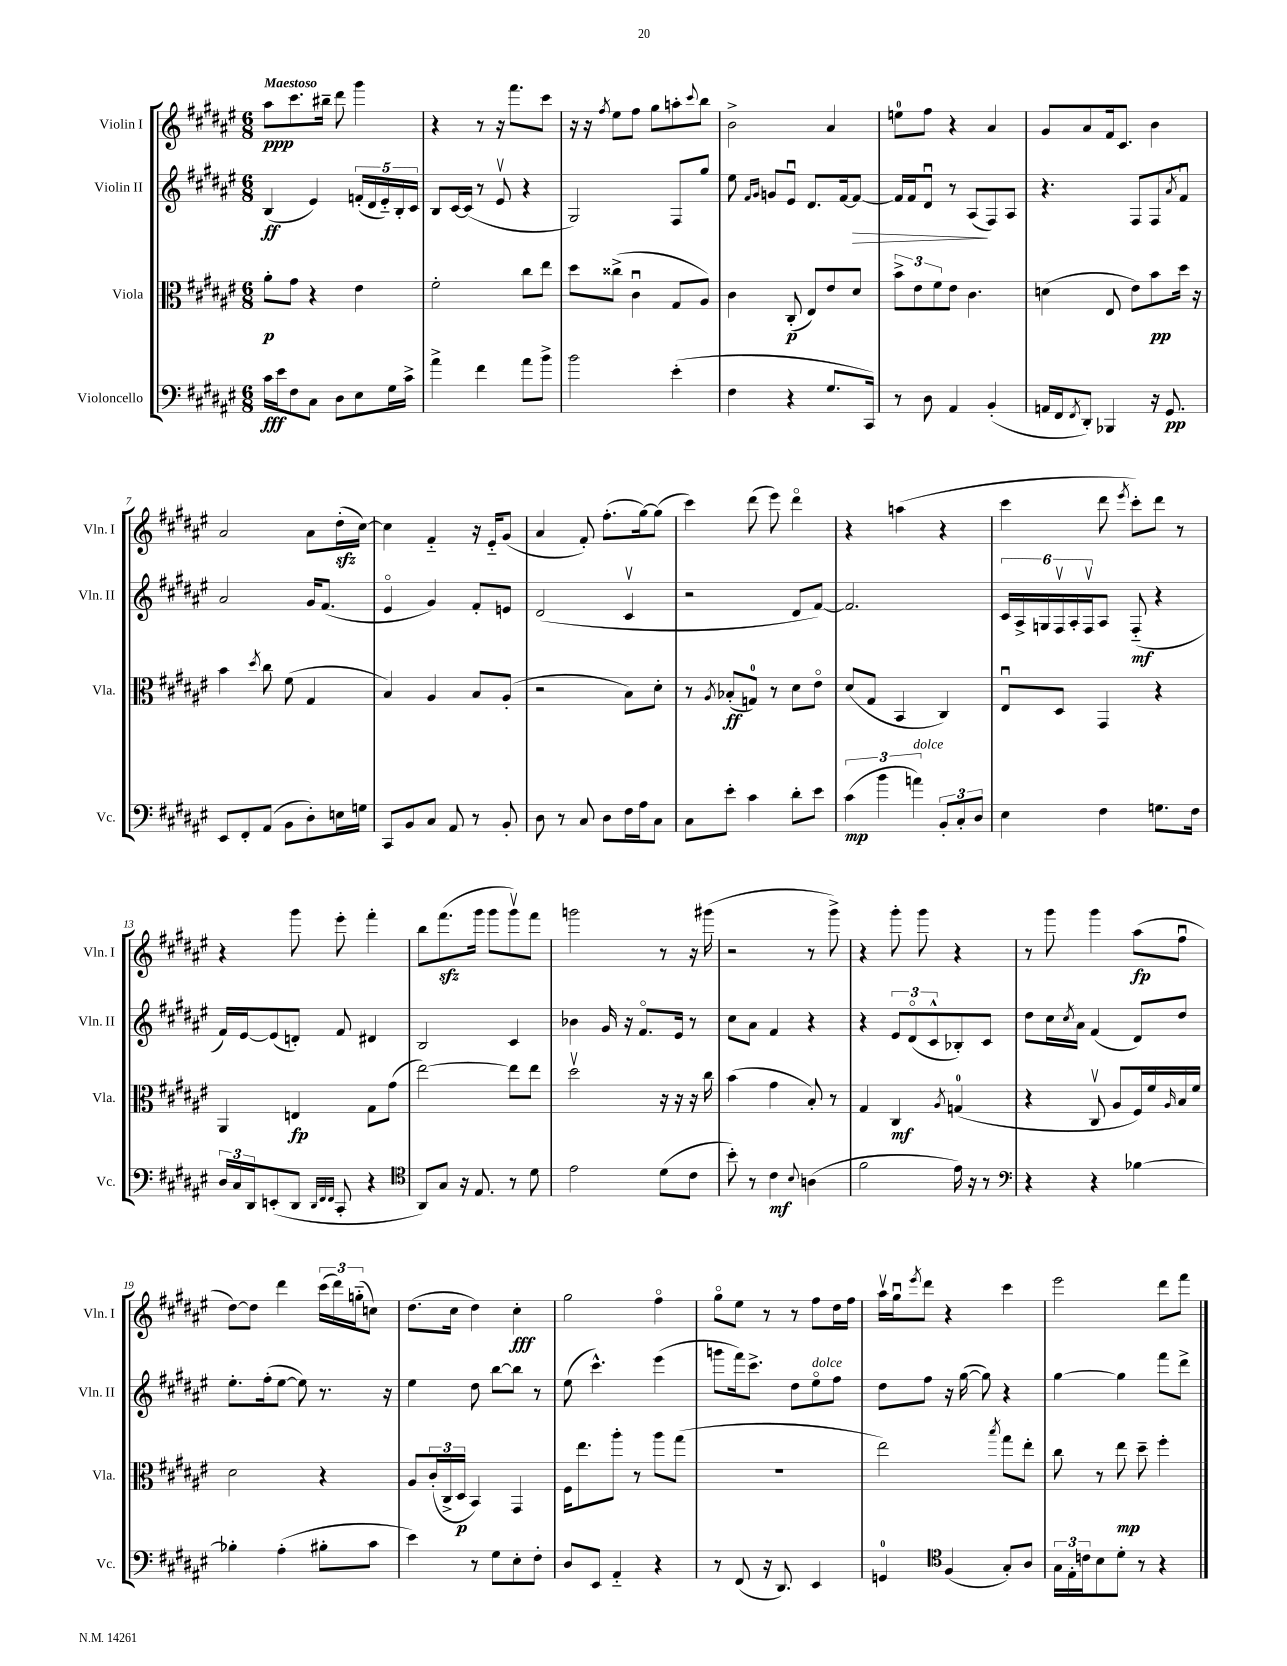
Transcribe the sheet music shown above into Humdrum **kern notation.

**kern	**kern	**kern	**kern
*staff4	*staff3	*staff2	*staff1
*clefF4	*clefC3	*clefG2	*clefG2
*k[f#c#g#d#a#e#]	*k[f#c#g#d#a#e#]	*k[f#c#g#d#a#e#]	*k[f#c#g#d#a#e#]
*M6/8	*M6/8	*M6/8	*M6/8
16c#\LL	8a#'\L	(4B/	8aa#\L
16e#\J	.	.	.
8F#\	8g#\J	.	8.ccc#\
8C#\J	4r	4e#/)	.
.	.	.	16bb#~\Jk
8D#\L	.	.	8ddd#\
8E#\	4e#\	(20f'/LL	4ggg#\
.	.	20d#/	.
.	.	20e#'~/)	.
16G#\L	.	.	.
.	.	20B'/	.
16c#^\JJ	.	.	.
.	.	20c#/JJ	.
=	=	=	=
4a#^\	2f#'\	8B/L	4r
.	.	[16c#/L	.
.	.	(16c#/]JJ	.
4f#\	.	8r	8r
.	.	8e#v/	16r
.	.	.	8.fff#\L
8a#\L	8cc#\L	4r	.
8b^\J	8ee#\J	.	8ccc#\J
=	=	=	=
2b\	8dd#\L	2G#/)	16r
.	.	.	16r
.	.	.	8qff#/
.	(8cc##^\J	.	8ee#\L
.	4c#u\	.	8ff#\J
.	.	.	8gg#\L
(4e#'\	8G#/L	8F#/L	8aa'\
.	.	.	8qqccc#/
.	8A#/J)	8gg#/J	8bb\J
=	=	=	=
4F#\	4c#\	8ee#\	2b^\
.	.	16qqf#/LL	.
.	.	16qqg#/JJ	.
.	.	8g/L	.
4r	(8C#'/	8e#u/J	.
.	8E#/L)	8.d#/L	.
8.G#/L	8e#/	.	4a#/
.	.	[16f#/k	.
.	8d#/J	8f#/_J	.
16CC#/Jk)	.	.	.
=	=	=	=
8r	12b^\L	16f#/]LL	8ee\L
.	.	16f#/J	.
.	12e#\	.	.
8D#\	.	8d#u/J	8ff#\J
.	12f#\	.	.
4AA#/	8e#\J	8r	4r
.	4.c#\	(8A#/L	.
(4BB'/	.	8F#/)	4a#/
.	.	8A#/J	.
=	=	=	=
16AA/LL	(4d\	4.r	8g#/L
16FF#/J	.	.	.
8qFF#/	.	.	.
8DD#'/J)	.	.	8a#/
4BBB-/	8E#/	.	16f#/k
.	.	.	8.c#/J
.	8e#\L)	8F#/L	.
16r	8b\	8F#/	4b\
8.GG#/	.	.	.
.	.	8qa#/	.
.	16dd#\Jk	8f#u/J	.
.	16r	.	.
=	=	=	=
8EE#/L	4b\	2a#/	2a#/
8FF#'/	.	.	.
.	8qdd#/	.	.
(8AA#/J	8cc#\	.	.
8BB\L	(8f#\	.	.
8D#'\)	4G#/	16g#/LK	8a#\L
.	.	(8.f#/J	.
16E\L	.	.	(16dd#'\L
16G\JJ	.	.	[16cc#\JJ)
=	=	=	=
8CC#/L	4B/)	4e#o/	4cc#\]
8BB/	.	.	.
8C#/J	4A#/	4g#/)	4f#'~/
8AA#/	.	.	.
8r	8B/L	8f#'/L	16r
.	.	.	16e#'~/LK
8BB'/	(8A#'/J	8e/J	(8g#/J
=	=	=	=
8D#\	2r	(2d#/	4a#/
8r	.	.	.
8C#/	.	.	8f#'/)
8D#\L	.	.	(8.ff#'\L
16F#\L	8B\L)	4c#v/	.
16A#\J	.	.	[16gg#\k)
8C#\J	8d#'\J	.	(8gg#\]J
=	=	=	=
8C#\L	8r	2r	4ccc#\)
.	8qA#/	.	.
8e#'\J	(8B-'/L	.	.
4c#\	8G/J)	.	(8ddd#\
.	8r	.	8eee#\)
8d#'\L	8d#\L	8d#/L	4ddd#o\
8e#\J	8e#o\J	[8f#/J)	.
=	=	=	=
(6c#\	(8d#/L	2.f#/]	4r
.	8G#/J	.	.
6b\	.	.	.
.	4BB/	.	(4aa\
6a\)	.	.	.
12BB'/L	4C#/)	.	4r
12C#'/	.	.	.
12D#/J	.	.	.
=	=	=	=
4E#\	8E#u/L	24c#/LL	4ccc#\
.	.	24A#^/	.
.	.	24G/	.
.	8D#/J	24F#v/	.
.	.	24A#'/	.
.	.	24F#v/J	.
4F#\	4GG#/	8A#/J	8ddd#\
.	.	.	8qeee#/
.	.	(8F#'~/	8ccc#'\L)
8.G\L	4r	4r	8ddd#\J
.	.	.	8r
16F#\Jk	.	.	.
=	=	=	=
24D#/LL	4AA#/	16f#/LL)	4r
24C#/	.	.	.
.	.	[16e#/J	.
24DD#/J	.	.	.
(8EE'/	.	(8e#/]	.
8DD#/J	4E/	8d'/J)	8ggg#\
32qqDD#/LLL	.	.	.
32qqFF#/	.	.	.
32qqFF#/JJJ	.	.	.
8CC#'/	.	8f#/	8eee#'\
4r	8G#\L	4d#/	4fff#'\
.	(8g#\J	.	.
=	=	=	=
*clefC4	*	*	*
8AA#/L)	[2ee#\)	2B/	8bb\L
8G#/J	.	.	(8.fff#\
16r	.	.	.
8.E#/	.	.	16ggg#\Jk
.	.	.	8ggg#\L
8r	8ee#\]L	4c#/	8ggg#v\)
8d#\	8ee#\J	.	8fff#\J
=	=	=	=
2e#\	2dd#v\	4b-\	2ggg\
.	.	16g#/	.
.	.	16r	.
.	.	8.f#o/L	.
(8d#\L	16r	.	8r
.	16r	16e#/Jk	.
8c#\J	16r	8r	16r
.	16cc#\	.	(16ggg#\
=	=	=	=
8b'\)	(4b\	8cc#\L	2r
8r	.	8a#\J	.
4c#\	4g#\	4f#/	.
8qqB/	.	.	.
(4A\	8B'/)	4r	8r
.	8r	.	8ggg#^\)
=	=	=	=
2f#\	4G#/	4r	4r
.	4C#/	12e#/L	8ggg#'\
.	.	(12d#o/	.
.	.	.	8ggg#\
.	.	12c#^^/	.
.	8qA#/	.	.
16e#\)	(4G/	8B-'/)	4r
16r	.	.	.
8r	.	8c#/J	.
=	=	=	=
*clefF4	*	*	*
4r	4r	8dd#\L	8r
.	.	16cc#\L	8ggg#\
.	.	8qcc#/	.
.	.	16a#\JJ	.
4r	8C#v/	(4f#/	4ggg#\
.	8A#/L	.	.
[4B-\	16F#/L)	8d#/L)	(8aa#\L
.	16f#/	.	.
.	16qqA#/	.	.
.	16B/	8dd#/J	8ff#u\J
.	16f#/JJ	.	.
=	=	=	=
4B-'\]	2d#\	8.ee#'\L	[8dd#\L)
.	.	.	8dd#\]J
.	.	(16ff#'\k	.
(4A#'\	.	[8ee#\J	4ddd#\
.	.	8ee#\])	.
8B#'\L	4r	8.r	(24ccc#\LL
.	.	.	24ddd#\)
.	.	.	(24gg'~\J
8c#\J	.	.	8cc\J)
.	.	16r	.
=	=	=	=
4e#\)	8A#/L	4ee#\	(8.dd#\L
.	(24c#'/L	.	.
.	24C#^/	.	.
.	.	.	16cc#\Jk
.	24D#/JJ	.	.
8r	4BB/)	8dd#\	4dd#\)
8G#\L	.	[8bb\L	.
8E#'\	4GG#/	8bb\]J	4cc#'\
8F#'\J	.	8r	.
=	=	=	=
8D#/L	16F#\LK	(8ee#\	2gg#\
.	8.ee#\	.	.
8EE#/J	.	4.ccc#^^\)	.
4AA#'~/	8aa#'\J	.	.
.	8r	.	.
4r	8aa#\L	(4eee#\	4ff#o\
.	(8gg#\J	.	.
=	=	=	=
8r	2.r	8ggg\L	8gg#o\L
(8FF#/	.	16fff#\k)	8ee#\J
.	.	8.ccc#^\J	.
16r	.	.	8r
8.DD#/)	.	.	.
.	.	8dd#\L	8r
4EE#/	.	8ee#o\	8ff#\L
.	.	8ff#\J	16dd#\L
.	.	.	16ff#\JJ
=	=	=	=
4GG/	2ee#\)	8dd#\L	16aa#v\LL
.	.	.	16gg#u\J
.	.	.	8qeee#/
.	.	8ff#\J	8ddd#\J
*clefC4	*	*	*
(4F#/	.	16r	4r
.	.	([16gg#\	.
.	.	8gg#\])	.
.	8qbb/	.	.
8G#'/L)	8gg#\L	4r	4ccc#\
8A#/J	8ee#'\J	.	.
=	=	=	=
24G#\LL	8cc#\	[4gg#\	2eee#\
24E#'\	.	.	.
24c\J	.	.	.
8B\	8r	.	.
8d#'\J	8ee#\	4gg#\]	.
8r	8dd#~\	.	.
4r	4ff#'\	8fff#\L	8ddd#\L
.	.	8ddd#^\J	8fff#\J
==	==	==	==
*-	*-	*-	*-
